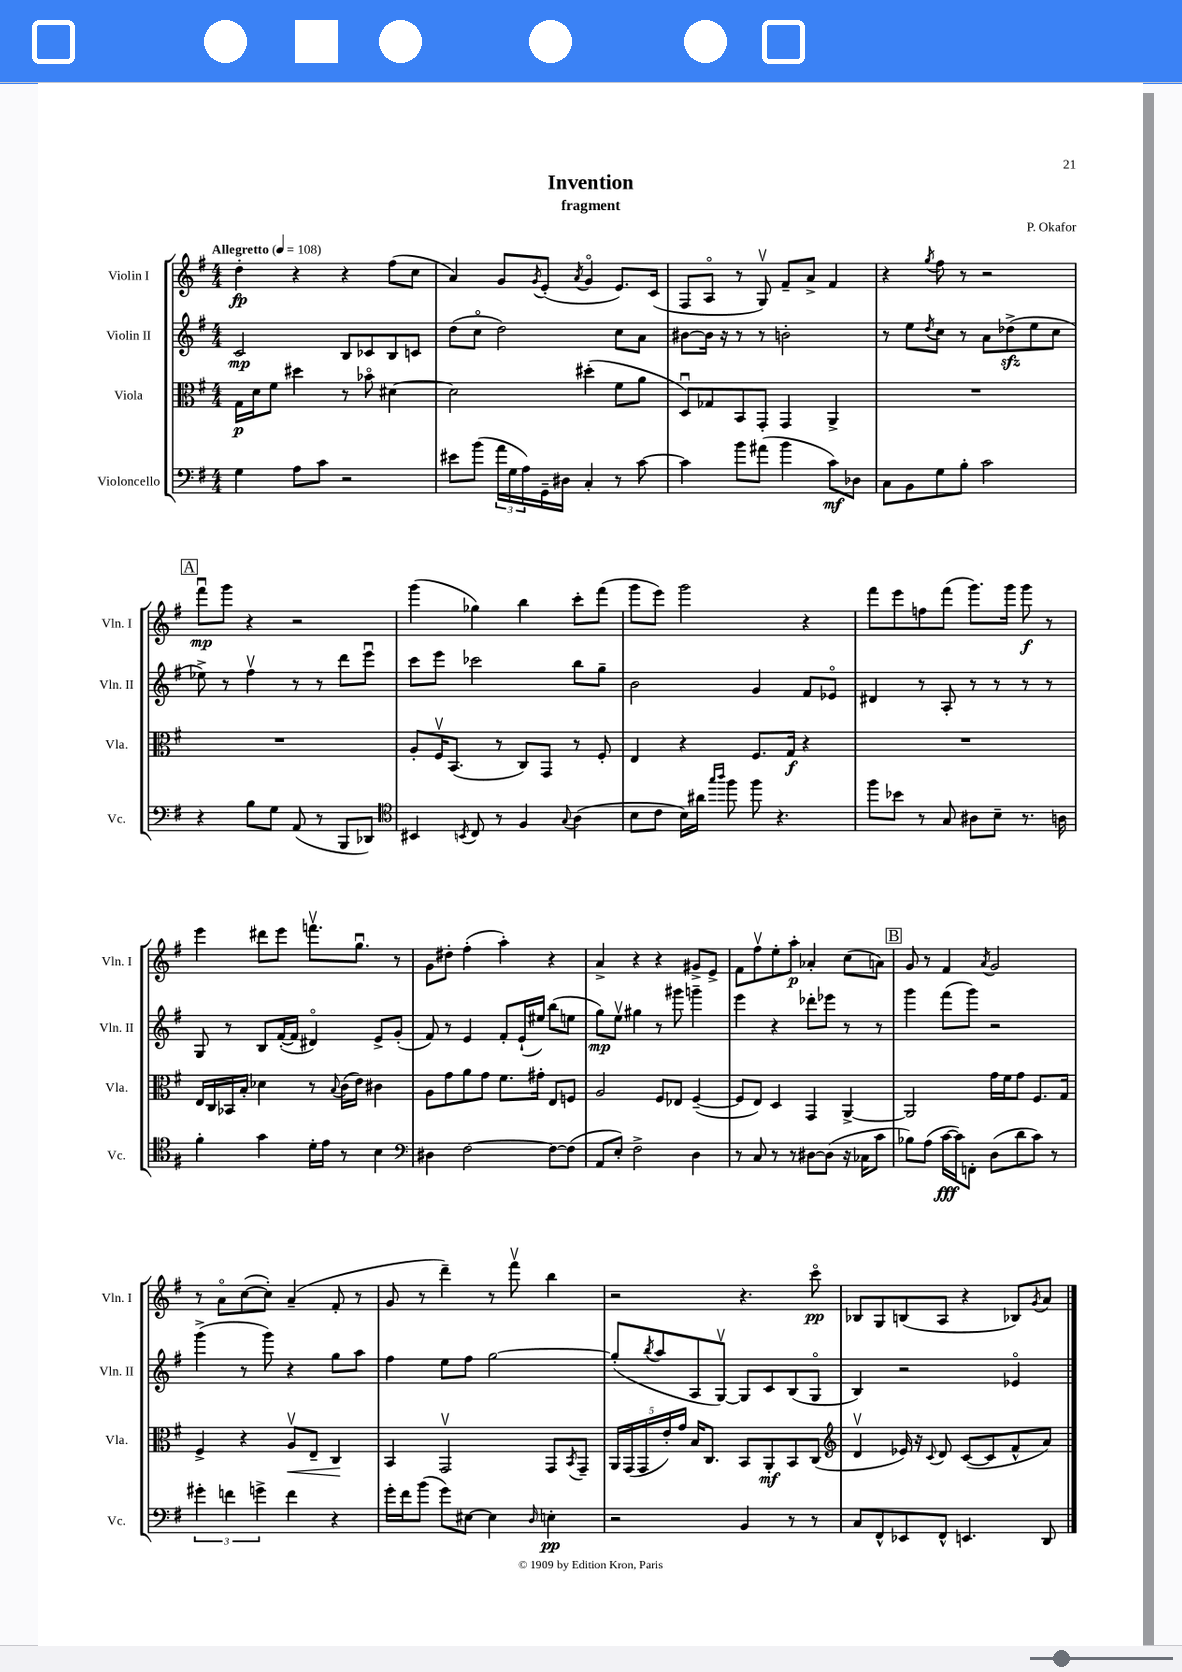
\header { title = "Invention" composer = "P. Okafor" subtitle = "fragment" }
<<
\new StaffGroup <<
\new Staff = "s0" \with { instrumentName = "Violin I" shortInstrumentName = "Vln. I" } {
    \clef treble \key g \major \numericTimeSignature \time 4/4 \tempo "Allegretto" 4 = 108
    d''4-.\fp r4 r4 fis''8( c''8 |
    a'4) g'8 \acciaccatura { g'8 } e'8-.( \acciaccatura { a'8 } g'4\flageolet e'8.) c'16( |
    fis8 a8\flageolet r8 g8\upbow) fis'8-- a'8-> fis'4 |
    r4 \acciaccatura { g''8 } fis''8 r8 r2 |
    \mark \markup { \box "A" } fis'''8\downbow\mp g'''8 r4 r2 |
    g'''4( ges''4) b''4 c'''8-. fis'''8( |
    g'''8 e'''8) g'''2 r4 |
    fis'''8 e'''8 f''8 fis'''8( g'''8.) g'''16 g'''8\f r8 |
    e'''4 dis'''8 e'''8 f'''8.\upbow g''8.\downbow r8 |
    g'8 dis''8-. fis''4-.( a''4-.) r4 |
    a'4-> r4 r4 gis'8-> e'8-> |
    fis'8 fis''8\upbow e''8-. a''8-.\p aes'4-. c''8( a'8) |
    \mark \markup { \box "B" } g'8 r8 fis'4 \acciaccatura { a'8 } g'2 |
    r8 a'8\flageolet c''8~( c''8-.) a'4--( fis'8-. r8 |
    g'8 r8 d'''4--) r8 fis'''8\upbow b''4 |
    r2 r4. c'''8\flageolet\pp |
    bes8 g8 b8( a8 r4 bes8) \acciaccatura { g'8 } a'8 \bar "|." |
}
\new Staff = "s1" \with { instrumentName = "Violin II" shortInstrumentName = "Vln. II" } {
    \clef treble \key g \major \numericTimeSignature \time 4/4
    c'2\mp b8 ces'8 b8 c'8 |
    d''8( c''8\flageolet d''2) c''8 a'8 |
    bis'8~ bis'16 r16 r8 r8 b'2-. |
    r8 e''8 \acciaccatura { d''8 } c''8 r8 a'8 des''8->\sfz( e''8 c''8 |
    \mark \markup { \box "A" } ees''8->) r8 fis''4\upbow r8 r8 d'''8 e'''8\downbow |
    c'''8 e'''8 ces'''2 b''8 g''8-- |
    b'2 g'4 fis'8 ees'8\flageolet |
    dis'4 r8 a8-. r8 r8 r8 r8 |
    g8 r8 b8 fis'16~-.( fis'16 dis'4\flageolet) e'8-> g'8-.( |
    fis'8) r8 e'4 fis'8-. e'16-!( eis''16) b''8( e''8 |
    g''8\mp) e''8\upbow gis''4 r8 gis'''8 g'''4-- |
    e'''4 r4 des'''8-. ees'''8 r8 r8 |
    \mark \markup { \box "B" } g'''4 fis'''8( g'''8) r2 |
    g'''4->( r8 g'''8) r4 g''8 a''8 |
    fis''4 e''8 fis''8 g''2~ |
    g''8-.( \acciaccatura { b''8 } a''8 a8 g8~\upbow) g8 c'8 b8( g8\flageolet |
    b4) r2 ees'4\flageolet \bar "|." |
}
\new Staff = "s2" \with { instrumentName = "Viola" shortInstrumentName = "Vla." } {
    \clef alto \key g \major \numericTimeSignature \time 4/4
    g16\p d'16 fis'8 dis''4 r8 bes'8\flageolet dis'4~ |
    dis'2 dis''4-.( fis'8 a'8 |
    d8\downbow) ges8 b,8 g,8-. g,4 a,4-> |
    R1 |
    \mark \markup { \box "A" } R1 |
    a8-. fis16\upbow b,8.( r8 c8) g,8 r8 fis8-. |
    e4 r4 fis8. g16\f r4 |
    R1 |
    e16 c16 bes,16 b16-. des'4 r8 \appoggiatura { b8 } c'16( e'16) cis'4 |
    a8 g'8 a'8 g'8 fis'8. gis'16-. e8 f8 |
    a2 fis8 ees8 fis4~--( |
    fis8 e8) d4 g,4 a,4~-> |
    \mark \markup { \box "B" } a,2 g'16 fis'16 g'8 fis8. g16 |
    fis4-> r4 a8\upbow\< e8-- c4\! |
    b,4 g,2\upbow g,8 \acciaccatura { b,8 } g,8-- |
    \tuplet 5/4 { a,16 g,16( g,16 e'16-.) g'16 } b16 c8. b,8 a,8-.\mf b,8 c8( |
    \clef treble d'4\upbow ees'16) r16 \appoggiatura { c'8 } d'8 c'8~( c'8 fis'8-^ a'8) \bar "|." |
}
\new Staff = "s3" \with { instrumentName = "Violoncello" shortInstrumentName = "Vc." } {
    \clef bass \key g \major \numericTimeSignature \time 4/4
    g4 a8 c'8 r2 |
    eis'8 b'8( \tuplet 3/2 { a'16 g16 a16) } g,16-- dis16 c4-. r8 c'8~ |
    c'4 b'8 ais'8( b'4 c'8\mf) des8 |
    c8 b,8 g8 b8-. c'2 |
    \mark \markup { \box "A" } r4 b8 g8 a,8( r8 b,,8 des,8) |
    \clef tenor bis,4 \acciaccatura { b,8 } c8 r8 fis4 \appoggiatura { g8 } a4( |
    b8 c'8 b16) ais'16 \grace { g''16 a''16 } fis''8 fis''8 r4. |
    fis''8 bes'8 r8 g8 ais8 b8-- r8. a16 |
    fis'4-. g'4 d'16-. e'16 r8 b4 |
    \clef bass dis4 fis2~ fis8~ fis8( |
    a,8 e8-.) fis2-> d4 |
    r8 c8 r8 r8 dis8~ dis8( r16 ces16 c'8 |
    \mark \markup { \box "B" } bes8) a8( c'16~\fff c'16) f,8-. d8( d'8 c'8) r8 |
    \tuplet 3/2 { gis'4-. f'4 g'4-> } f'4 r4 |
    g'16-. fis'16 b'8( g'8) eis8~ eis4 \grace { d16 } e4-.\pp |
    r2 b,4 r8 r8 |
    c8 fis,8-^ ees,8 fis,8-^ e,4. d,8 \bar "|." |
}
>>
>>
